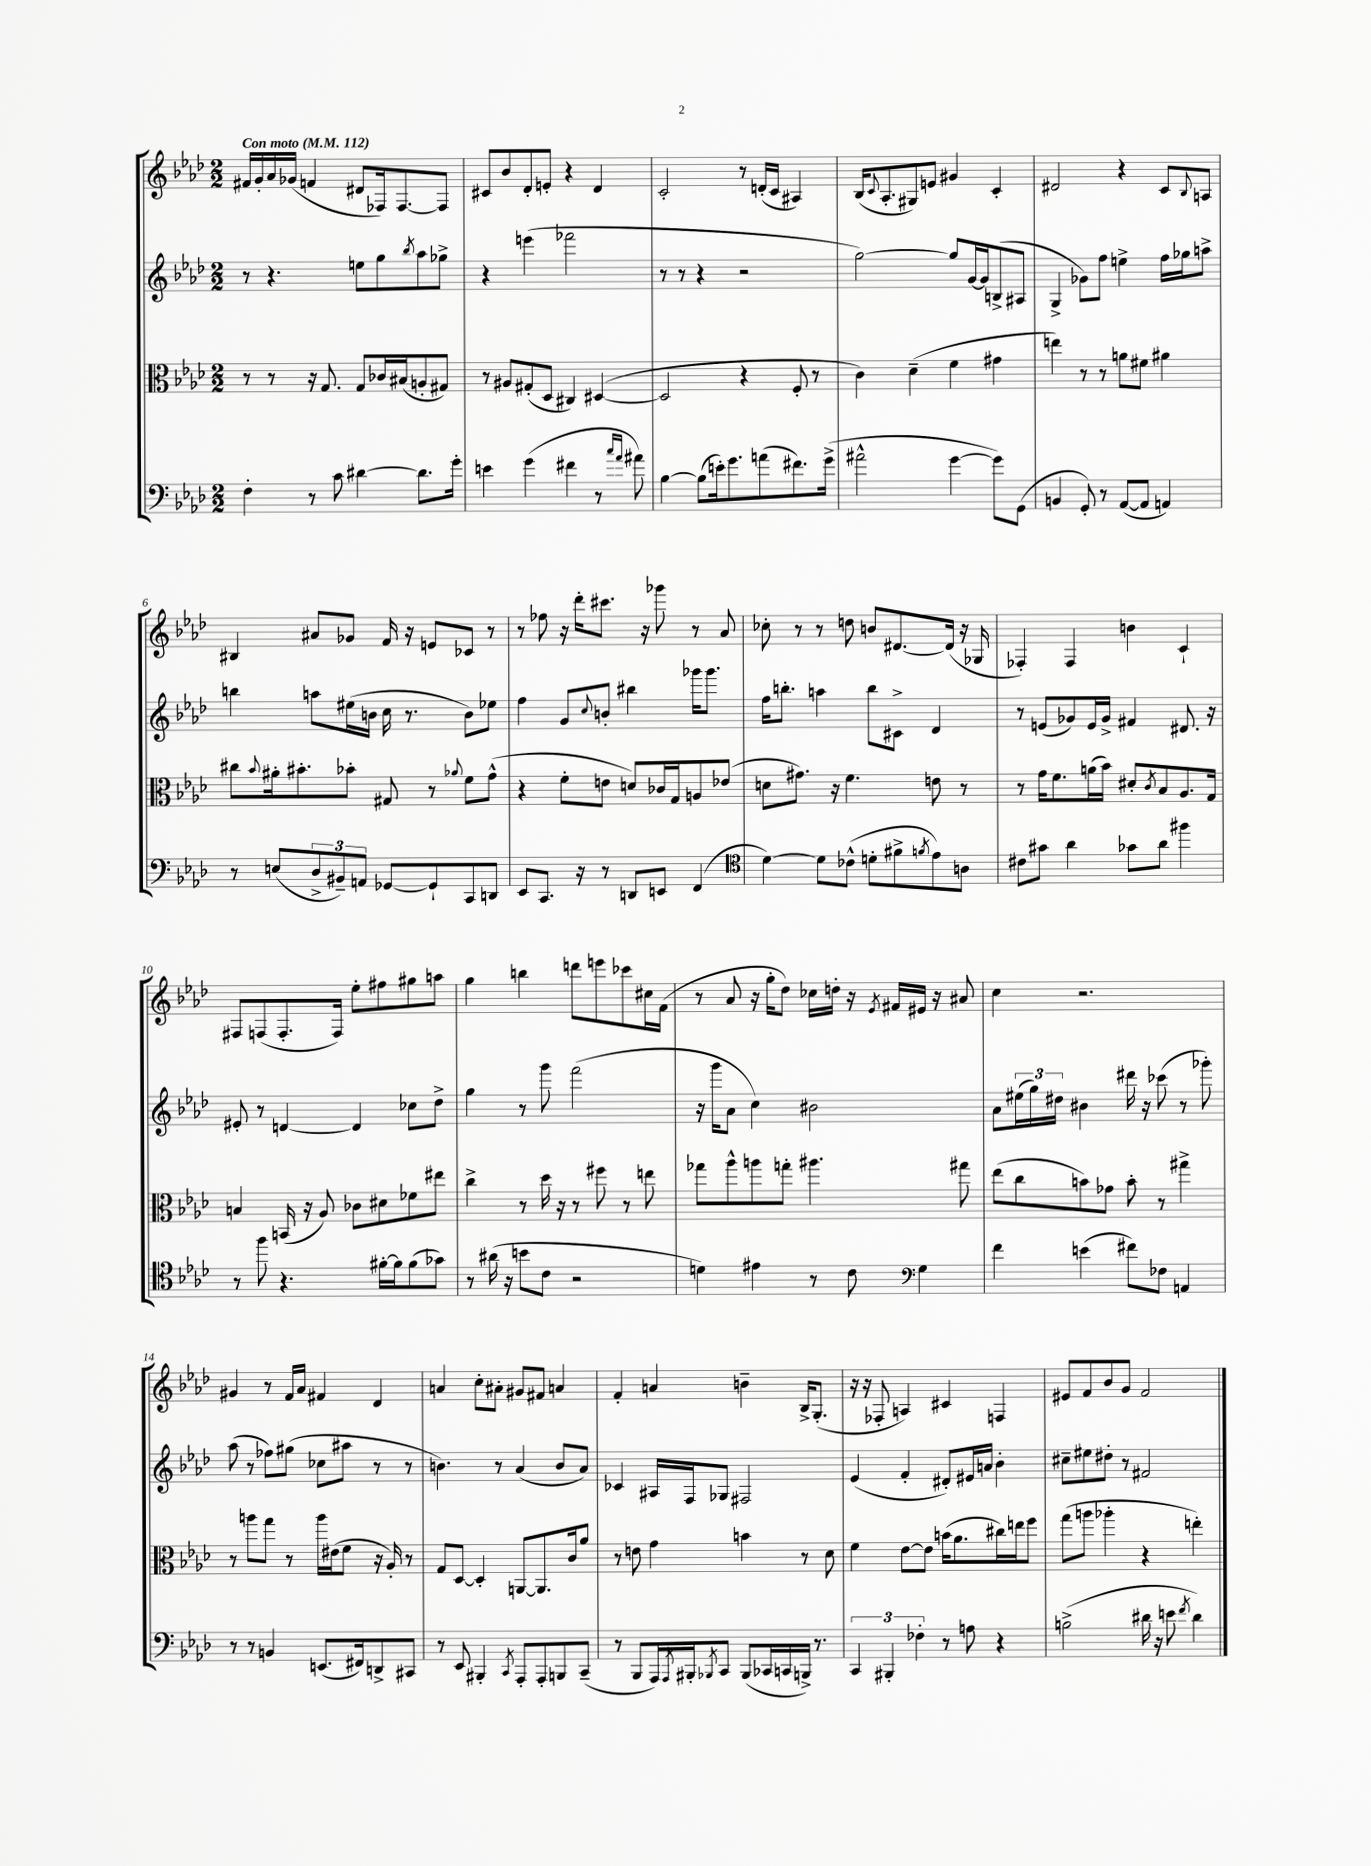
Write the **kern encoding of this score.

**kern	**kern	**kern	**kern
*staff4	*staff3	*staff2	*staff1
*clefF4	*clefC3	*clefG2	*clefG2
*k[b-e-a-d-]	*k[b-e-a-d-]	*k[b-e-a-d-]	*k[b-e-a-d-]
*M2/2	*M2/2	*M2/2	*M2/2
*MM112	*MM112	*MM112	*MM112
4F'	8r	8r	16f#
.	.	.	16g'
.	8r	4.r	16a-
.	.	.	(16g-
8r	16r	.	4f
.	8.G	.	.
8c	.	.	.
[4d#	8G	8ee	8d#
.	16c-	8gg	16F-)
.	(16B#	.	[8.F-
.	.	8qbb-	.
8.d#]	8A'	8aa-	.
.	8G#)	8gg-^	8F-]
16g'	.	.	.
=	=	=	=
4e	8r	4r	8c#
.	8A#	.	8b-
(4g	(8G#'	(4eee	8d-'
.	8D-	.	8e'
4f#	4C#)	2fff-	4r
8r	([4D#	.	4d-
16qqcc	.	.	.
16qqa-	.	.	.
8a#)	.	.	.
=	=	=	=
[4B-	2D#]	8r	2c'
.	.	8r	.
(8B-]	.	4r	.
16e')	.	.	.
8.g	.	.	.
.	4r	2r	8r
(8a	.	.	(16d'
.	.	.	16c
8.f#)	8F'	.	4A#)
.	8r	.	.
(16g^	.	.	.
=	=	=	=
2a#^^	4c)	[2gg)	(16B-
.	.	.	8qqc
.	.	.	8.A-'
.	(4d-~	.	8G#)
.	.	.	8e
[4g	4f	8gg]	4g#
.	.	[16g	.
.	.	16g]	.
8g])	4g#	(8B^	4c'
(8GG	.	8A#	.
=	=	=	=
4BB	4ee)	4G^	2d#
8GG')	8r	8g-)	.
8r	8r	8ff	.
([8AA-	8a	4ee^	4r
8AA-]	8f#	.	.
4AA)	4a#	16ff	8c
.	.	16gg-	.
.	.	.	8qqB-
.	.	8aa^	8A
=	=	=	=
8r	8cc#	4bb	4B#
.	8qqb-	.	.
(8E	16a#'	.	.
.	8.b#'	.	.
12D-^	.	8aa	8a#
12BB#~)	.	.	.
.	8b-'	(16ee#	8g-
12AA	.	.	.
.	.	16b	.
[8GG-	8G#	16cc	16f
.	.	8.r	16r
8GG-`]	8r	.	8e
.	8qqa-	.	.
8CC	8f	8b)	8c-
8DD	(8g^^	8ee-	8r
=	=	=	=
8EE-	4r	4ff	8r
8.CC	.	.	8ff-
.	8f'	8g	16r
16r	.	.	16ddd-'
.	.	8qqcc	.
8r	8e	8b'	8.ccc#
8DD	8d)	4bb#	.
.	.	.	16r
8EE	16c-	.	8ggg-
.	16G	.	.
(4FF	8A	16ggg-	8r
.	.	8.ggg-	.
.	(8e-	.	8a-
=	=	=	=
*clefC4	*	*	*
[4d-)	8d	16ff	8cc-'
.	.	8.bb'	.
.	8.g#)	.	8r
8d-]	.	4aa	8r
.	16r	.	.
(8c-^^	4.f	.	8dd
8d'	.	8bb	8b
8f#^	.	8c#^	[8.d#
8qf	.	.	.
8e-)	8e	4d-	.
.	.	.	(16d#]
8A	8r	.	16r
.	.	.	16G-
=	=	=	=
8c#	8r	8r	4F-')
8g#	16g	(8e	.
.	8.f	.	.
4a-	.	8g-)	4F-
.	(16a	16e	.
.	16b-)	16g-^	.
8g-	8d#'	4f#	4b
.	8qc	.	.
8a-	8B-	.	.
4ff#	8.A-	8.d#	4c`
.	16G	16r	.
=	=	=	=
8r	4B	8e#'	8F#
8ff	.	8r	(8F
4.r	(16BB	[4d	8.F'
.	16r	.	.
.	8A-)	.	.
.	.	.	16F)
.	8c-	4d]	8ee-'
[16f#'	8d#	.	8ff#
16f#]	.	.	.
(8f#	8f-	8cc-	8gg#
8g-)	8ee#	8dd-^	8aa
=	=	=	=
8r	4cc^	4gg	4gg
(16a#	.	.	.
16r	.	.	.
8b	8r	8r	4bb
8c	16dd-	8ggg	.
.	16r	.	.
2r	8r	(2fff	8ddd
.	8ff#	.	8eee
.	8r	.	8ccc-
.	8ee	.	16cc#
.	.	.	(16f
=	=	=	=
4d)	8gg-	16r	8r
.	.	16ggg	.
.	8aa-^^	8a-	8a-
4e#	8aa	4cc)	16r
.	.	.	16gg'
.	8gg'	.	8dd-)
8r	4.aa#	2b#	16cc-
.	.	.	16dd'
8c	.	.	16r
.	.	.	8qe-
.	.	.	16f#
*clefF4	*	*	*
4G	.	.	16e#
.	.	.	16r
.	8gg#	.	8a#
=	=	=	=
4f	(8ee-	8a-	4cc
.	8cc	(24ee#	.
.	.	24gg)	.
.	.	24dd#	.
(4e	8b)	4b#	2.r
.	8g-	.	.
8f#)	8b'	16ddd#	.
.	.	16r	.
8F-	8r	(8ccc-	.
4AA	4gg#^	8r	.
.	.	8ggg-')	.
=	=	=	=
8r	8r	(8aa-	4g#
8r	8aa	8r	.
4BB	8gg	8ff-)	8r
.	8r	(8gg#	16f
.	.	.	16a-
(8.EE	16aa	8cc-	4f#
.	(16e#	.	.
.	8f	8aa#	.
16FF#)	.	.	.
8DD^	16r	8r	4d-
.	16A-')	.	.
8CC#	8r	8r	.
=	=	=	=
8r	8G	4.b)	4a
8EE-	[8D-	.	.
4BBB#'	4D-']	.	8cc'
.	.	8r	8a#'
8qCC	.	.	.
8AAA-'	[8AA	(4a-	8g#
8AAA-'	8.AA]	.	8f#
8BBB	.	8b	4a
.	16c	.	.
(8CC~	8a-	8a-)	.
=	=	=	=
8r	8r	4c-	4f'
8BBB-	8e	.	.
16AAA-)	4g	16A#	4a
8qAAA-	.	.	.
16BBB#'	.	16F	.
8qBBB-	.	.	.
8CC	.	8G-	.
(8BBB-	4b	2F#	4b~
16CC-	.	.	.
16CC	.	.	.
16BBB^)	8r	.	16B-^
8.r	.	.	(8.G'
.	8d-	.	.
=	=	=	=
6CC	4f	(4e-	16r
.	.	.	16r
.	.	.	8F-'
6BBB#'	.	.	.
.	[8e-	4f'	4A)
6F-'	.	.	.
.	8e-]	.	.
8r	(16b	8d#')	4c#
.	8.a-	.	.
8A	.	16e#	.
.	.	16a	.
4r	16cc#)	4b-'	4F
.	16ee	.	.
.	8ff	.	.
=	=	=	=
(2B^	(8gg	8cc#~	8e#
.	8aa	8ee#	8f
.	4aa-'	8dd#'	8b-
.	.	8r	8g
16d#	4r	2f#	2f
16r	.	.	.
8e	.	.	.
8qf	.	.	.
4d#)	4ee')	.	.
==	==	==	==
*-	*-	*-	*-
